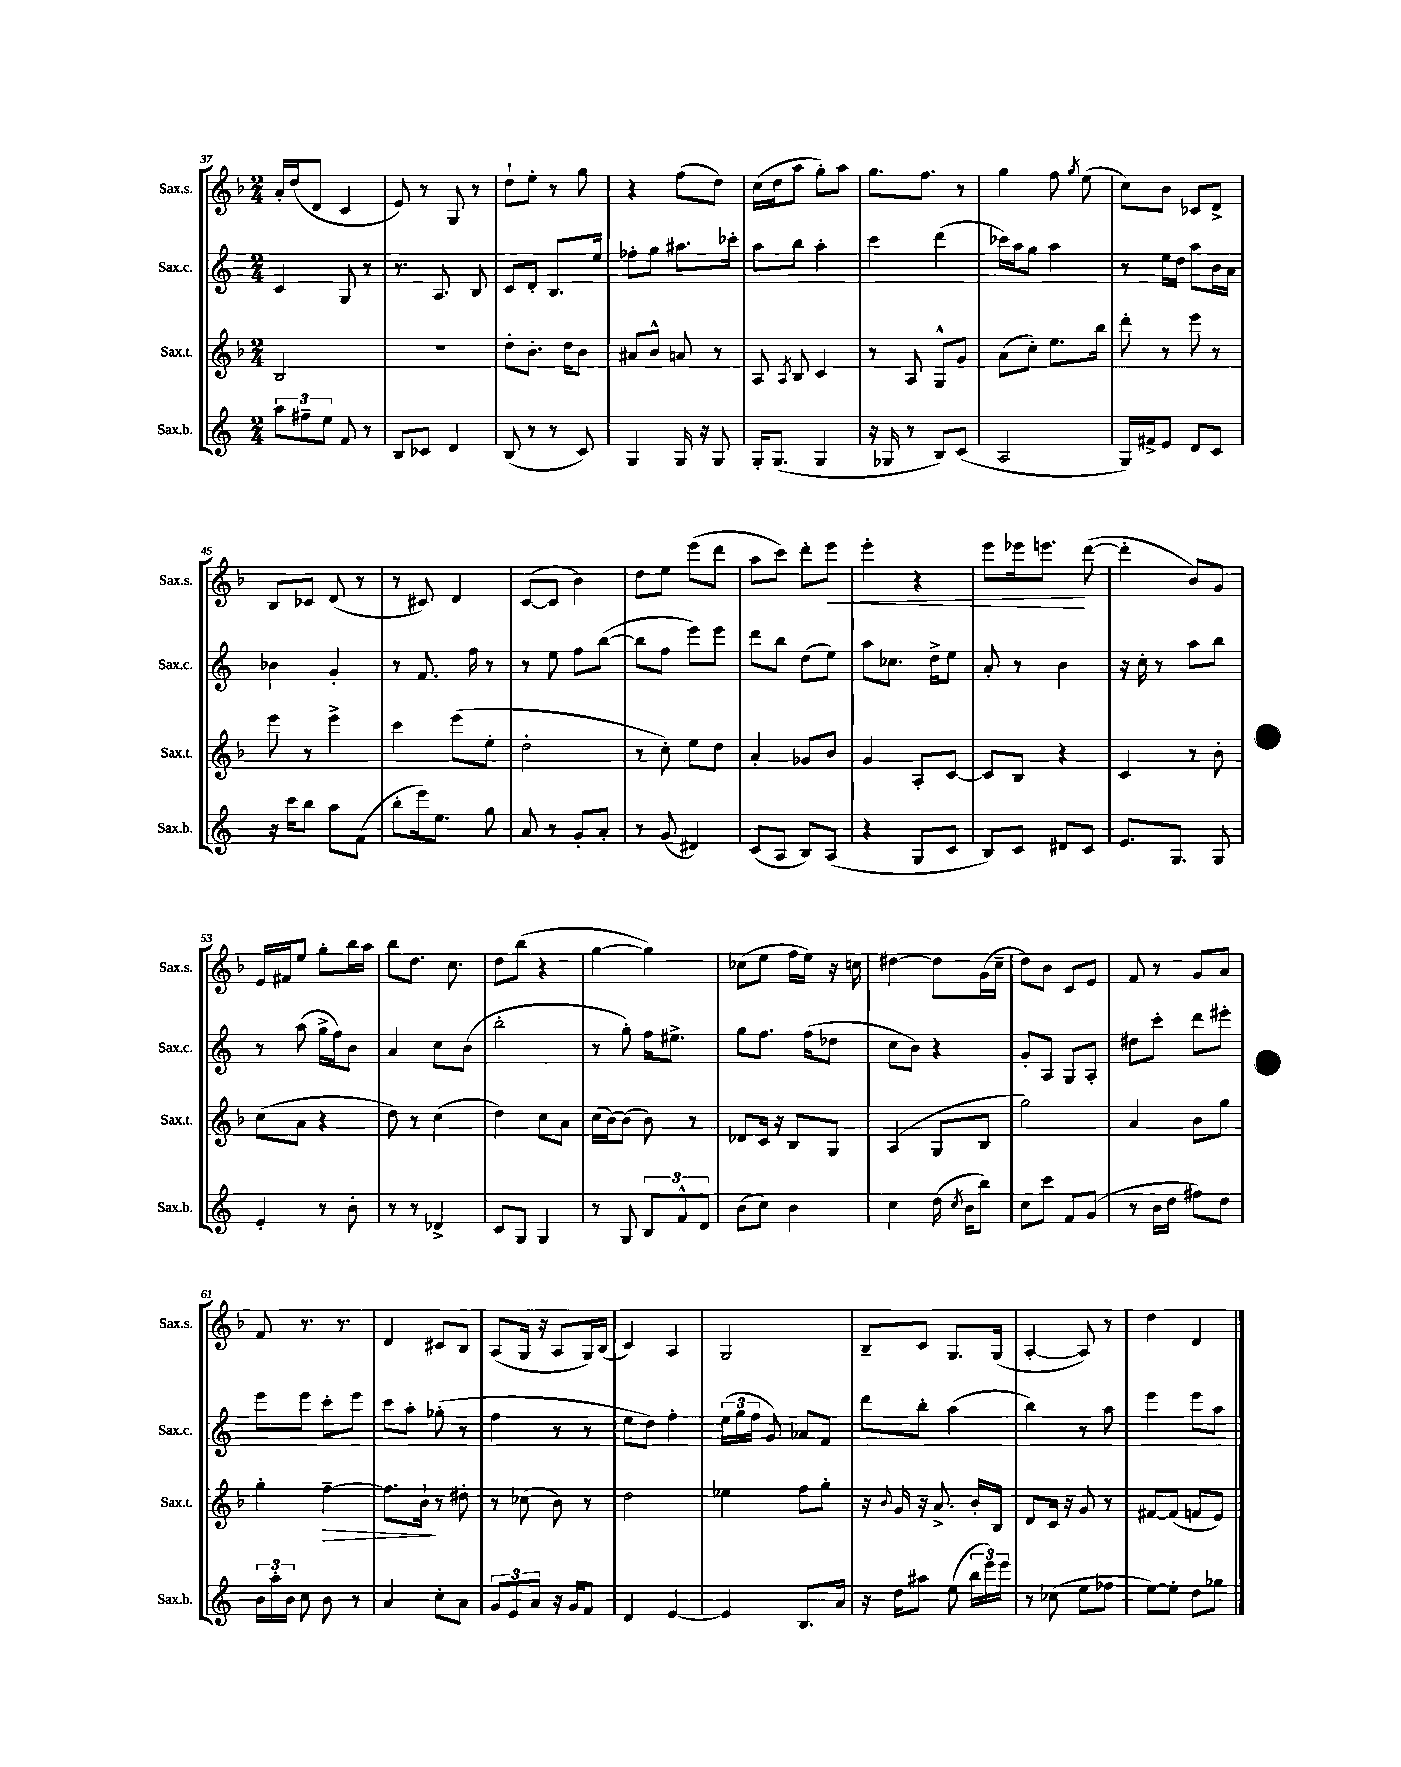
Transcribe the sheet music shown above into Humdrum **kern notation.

**kern	**kern	**kern	**kern
*staff4	*staff3	*staff2	*staff1
*clefG2	*clefG2	*clefG2	*clefG2
*k[]	*k[b-]	*k[]	*k[b-]
*M2/4	*M2/4	*M2/4	*M2/4
12aa	2B-	4c	16a'
.	.	.	(16dd
12ff#~	.	.	.
.	.	.	8d
12ee	.	.	.
8f	.	8G	4c
8r	.	8r	.
=	=	=	=
8B	2r	8.r	8e)
8c-	.	.	8r
.	.	8.A	.
4d	.	.	8G
.	.	8B	8r
=	=	=	=
(8B	8dd'	8c	8dd`
8r	8.b-'	8d'	8ee'
8r	.	8.B	8r
.	16dd	.	.
8c)	8b-	.	8gg
.	.	16ee	.
=	=	=	=
4G	8a#	8ff-'	4r
.	8b-^^	8gg	.
16G	8a	8.aa#	(8ff
16r	.	.	.
8G	8r	.	8dd)
.	.	16ccc-'	.
=	=	=	=
16G'	8A	8aa	(16cc
(8.G	.	.	16dd
.	8qA	.	.
.	8B-	8bb	8aa
4G	4c	4aa'	8gg')
.	.	.	8aa
=	=	=	=
16r	8r	4ccc	8.gg
16G-	.	.	.
8r	8A	.	.
.	.	.	8.ff
8B)	8G^^	(4ddd	.
(8c	8g	.	8r
=	=	=	=
2A	(8a	16ccc-)	4gg
.	.	16aa	.
.	8cc')	8gg	.
.	8.ee	4aa	8ff
.	.	.	8qgg
.	.	.	(8ee
.	16bb-	.	.
=	=	=	=
16G)	8ddd'	8r	8cc)
16f#^	.	.	.
8e	8r	16ee	8b-
.	.	16dd	.
8d	8eee	8aa	8c-
8c	8r	16b	8d^
.	.	16a	.
=	=	=	=
16r	8eee	4b-	8B-
16ccc	.	.	.
8bb	8r	.	8c-
8aa	4eee^	4g'	(8d
(8f	.	.	8r
=	=	=	=
8bb'	4ccc	8r	8r
16eee)	.	8.f	8c#)
8.ee	.	.	.
.	(8eee	.	4d
.	.	16ff	.
8gg	8ee'	8r	.
=	=	=	=
8a	2dd'	8r	([8c
8r	.	8ee	8c]
8g'	.	8ff	4b-)
8a'	.	([8bb	.
=	=	=	=
8r	8r	8bb]	8dd
(8g	8cc')	8ff	8ee
4d#)	8ee	8eee)	(8eee
.	8dd	8eee	8ddd
=	=	=	=
(8c	4a'	8ddd	8aa
8A	.	8bb	8ccc)
8B)	8g-	(8dd	8ddd'
(8A	8b-	8ee)	8eee
=	=	=	=
4r	4g	8aa	4eee'
.	.	8.cc-	.
8G	8A'	.	4r
.	.	16dd^	.
8c	[8c	8ee	.
=	=	=	=
8B)	8c]	8a'	8eee
8c	8B-	8r	16eee-
.	.	.	8.eee
8d#	4r	4b	.
8c	.	.	([8ddd
=	=	=	=
8.e	4c	16r	4ddd']
.	.	16cc'	.
.	.	8r	.
8.G	.	.	.
.	8r	8aa	8b-)
8G	8b-'	8bb	8g
=	=	=	=
4e'	(8cc	8r	16e
.	.	.	16f#
.	8a	(8aa	8ee
8r	4r	16gg^	8gg'
.	.	16ff)	.
8b'	.	8b	16bb-
.	.	.	16aa
=	=	=	=
8r	8dd)	4a	8bb-
8r	8r	.	8.dd
4d-^	(4cc	8cc	.
.	.	.	8.cc
.	.	(8b	.
=	=	=	=
8c	4dd)	2bb'	8dd
8G	.	.	(8bb-
4G	8cc	.	4r
.	8a	.	.
=	=	=	=
8r	(16cc	8r	[4gg
.	[16b-)	.	.
8G	(8b-]	8gg')	.
12B	8b-)	16ff	4gg])
.	.	8.ee#^	.
12f^^	.	.	.
.	8r	.	.
12d	.	.	.
=	=	=	=
(8b	8d-	8gg	(8cc-
8cc)	16c	8.ff	8ee
.	16r	.	.
4b	8B-	.	16ff
.	.	(16ff	16ee)
.	8G	8dd-	16r
.	.	.	16cc
=	=	=	=
4cc	(4A	8cc	[4dd#
.	.	8b)	.
(16dd	8G	4r	8dd#]
8qcc	.	.	.
16b	.	.	.
8bb)	8B-	.	(16g
.	.	.	16cc~
=	=	=	=
8cc	2gg)	8g'	8dd)
8ccc	.	8A	8b-
8f	.	8G	8c
(8g	.	8A'	8e
=	=	=	=
8r	4a	8dd#	8f
16b	.	8ccc'	8r
16dd	.	.	.
8ff#)	8b-	8ddd	8g
8dd	8gg	8eee#'	8a
=	=	=	=
24b	4gg'	8eee	8f
24aa'	.	.	.
24b	.	.	.
8cc	.	8eee	8.r
8b	[4ff~	8ccc'	.
.	.	.	8.r
8r	.	8eee	.
=	=	=	=
4a	8.ff]	8ccc	4d
.	.	8aa'	.
.	16b-`	.	.
8cc'	8r	(8gg-'	8c#
8a	8dd#'	8r	8B-
=	=	=	=
12g	8r	4ff	(8A
12e	.	.	.
.	(8cc-	.	16G
12a	.	.	.
.	.	.	16r
16r	8b-)	8r	8A
16g	.	.	.
8f	8r	8r	16G)
.	.	.	(16B-
=	=	=	=
4d	2dd	8ee	4c)
.	.	8dd)	.
[4e	.	4ff'	4A
=	=	=	=
4e]	4ee-	(24ee	2G
.	.	24gg	.
.	.	24ff	.
.	.	8g)	.
8.B	8ff	8a-	.
.	8gg'	8f	.
16a	.	.	.
=	=	=	=
16r	16r	8ddd	8B-~
.	8qqb-	.	.
16dd	16g	.	.
8aa#	16r	8bb'	8c
.	8.a^	.	.
(8ee	.	(4aa	8.G
24bb	16b-'	.	.
24eee)	.	.	.
.	16B-	.	(16G
24eee	.	.	.
=	=	=	=
8r	8d	4bb)	[4A'
(8cc-	16c	.	.
.	16r	.	.
8ee	8g	8r	8A])
8ff-	8r	8aa	8r
=	=	=	=
[8ee)	[8f#	4eee	4dd
8ee']	(8f#]	.	.
8dd	8f	8eee	4d
8gg-	8e)	8aa	.
==	==	==	==
*-	*-	*-	*-
